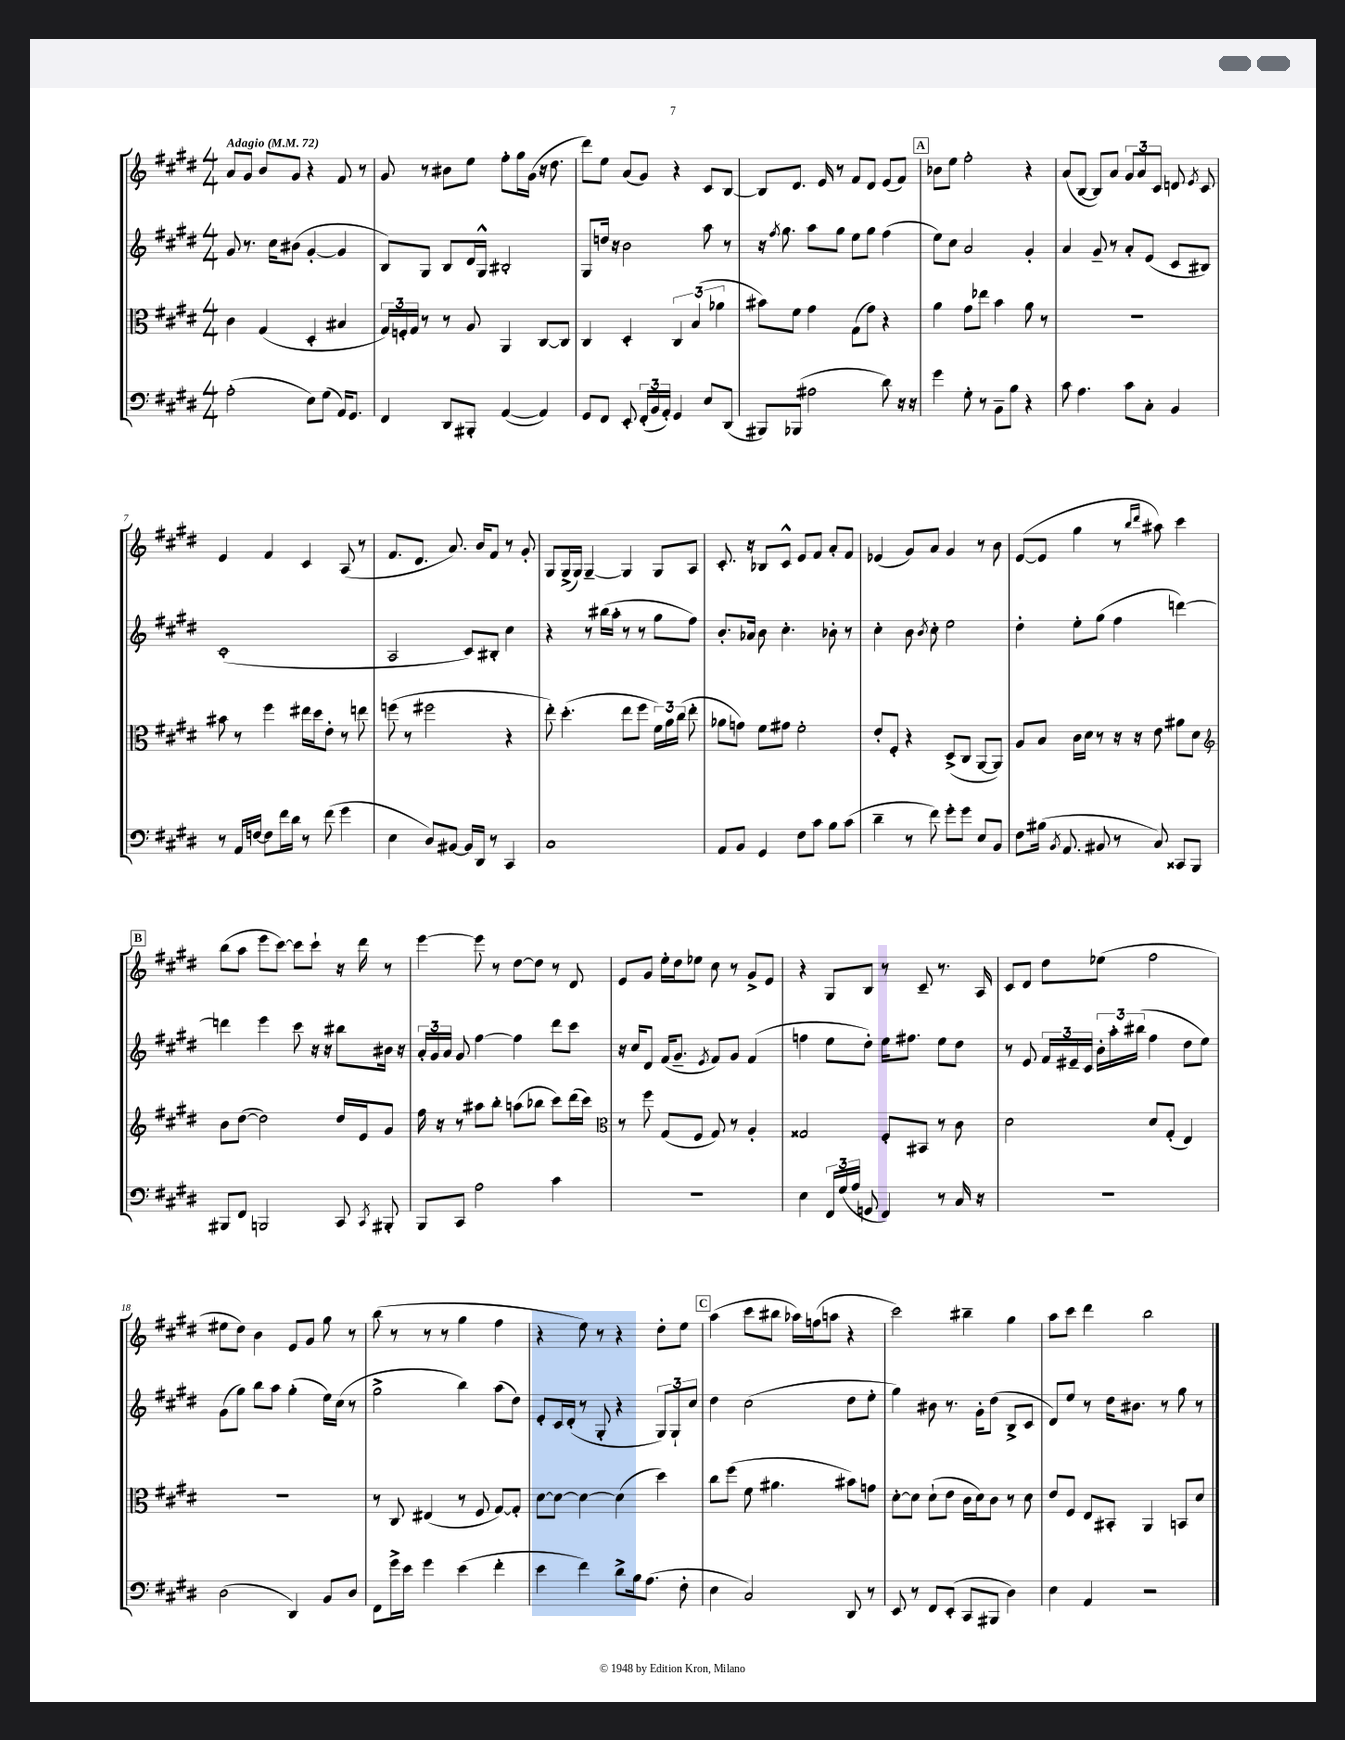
<<
\new StaffGroup <<
\new Staff = "s0" {
    \clef treble \key e \major \numericTimeSignature \time 4/4 \tempo "Adagio" 4 = 72
    \autoBeamOff a'8[ gis'8] b'8[ gis'8] r4 fis'8 r8 |
    gis'8 r8 bis'8[ e''8] fis''8[-. gis''16 gis'16]( r16 dis''8. |
    dis'''8[) e''8] a'8[( gis'8]) r4 cis'8[ b8]~ |
    b8[ dis'8.] e'16 r8 fis'8[ dis'8] e'8[( fis'8]) |
    \mark \markup { \box "A" } bes'8[ e''8] fis''2-. r4 |
    a'8[( b8]~ b8[) a'8] \tuplet 3/2 { gis'8[ a'8 cis'8] } d'8 \acciaccatura { e'8 } cis'8 |
    e'4 fis'4 cis'4 a8( r8 |
    fis'8.[ dis'8.] a'8.) b'16[ fis'8] r8 gis'8-. |
    gis8[ gis16->( gis16]) gis4~-- gis4 gis8[ a8] |
    cis'8.-. r16 bes8[ cis'8]-^ e'8[ fis'8] a'8[-. fis'8] |
    ees'4( gis'8[) a'8] gis'4 r8 b'8 |
    e'8[~( e'8] gis''4 r8 \grace { b''16[ dis'''16] } ais''8) cis'''4 |
    \mark \markup { \box "B" } b''8[( a''8] e'''8[ cis'''8]~) cis'''8[ cis'''8]-! r16 dis'''16 r8 |
    e'''4~ e'''8 r8 dis''8[~ dis''8] r8 dis'8 |
    e'8[ gis'8] e''16[-. dis''16 ees''8] cis''8 r8 gis'8[-> e'8] |
    r4 gis8[ b8] r8 cis'8-- r8. a16 |
    cis'8[ dis'8] dis''8[ ees''8]( fis''2 |
    eis''8[ dis''8]) b'4 e'8[ gis'8] gis''8 r8 |
    b''8( r8 r8 r8 gis''4 fis''4 |
    r4 e''8) r8 r4 dis''8[-. e''8] |
    \mark \markup { \box "C" } a''4( cis'''8[ bis''8] aes''16[) f''16( a''8] r4 |
    cis'''2) bis''4-- gis''4 |
    a''8[ cis'''8] dis'''4 b''2 \bar "|." |
}
\new Staff = "s1" {
    \clef treble \key e \major \numericTimeSignature \time 4/4
    \autoBeamOff gis'8 r8. cis''16[ bis'8]( gis'4~-. gis'4 |
    b8[) gis8] b8[ dis'16 gis16]-^ bis2-. |
    gis8[ d''16] r16 b'2 a''8 r8 |
    r16 \acciaccatura { fis''8 } gis''8. a''8[ gis''8] e''8[ gis''8] fis''4( |
    \mark \markup { \box "A" } e''8[) cis''8] a'2 gis'4-. |
    a'4 gis'8-- r8 a'8[-. e'8]( cis'8[ bis8]) |
    cis'1-.( |
    a2 cis'8[) bis8]-. cis''4 |
    r4 r8 bis''16[( a''16]-. r8 r8 gis''8[ fis''8]) |
    b'8.[-. aes'16] b'8 cis''4.-. bes'8-. r8 |
    cis''4-. b'8 \acciaccatura { b'8 } cis''8-. e''2 |
    dis''4-. e''8[-. gis''8]( fis''4 d'''4~) |
    \mark \markup { \box "B" } d'''4 e'''4 cis'''8 r16 r16 bis''8[ bis'16] r16 |
    \tuplet 3/2 { a'16[-. gis'16 a'16] } gis'8 fis''4~ fis''4 dis'''8[ cis'''8] |
    r16 cis''16[ dis'8] fis'16[( gis'8.]-- \acciaccatura { e'8 } fis'8[) gis'8] fis'4( |
    f''4 e''8[ dis''8]-.) e''16[ fis''8.] e''8[ dis''8] |
    r8 e'8 \tuplet 3/2 { fis'16[ eis'16-- cis'16] } \tuplet 3/2 { b'16[-. a''16-. bis''16]( } fis''4 dis''8[ e''8]) |
    gis'8[( gis''8]) b''8[ a''8] gis''4-.( e''16[) cis''16]( r8 |
    gis''2-> b''4) a''8[( dis''8]) |
    e'8[-. cis'16 dis'16]-.( r8 gis8-. r4 \tuplet 3/2 { gis8[) gis8-! cis''8] } |
    \mark \markup { \box "C" } dis''4 cis''2( dis''8[ e''8]-. |
    gis''4) bis'8 r8. gis'16[-. dis''8]( b8[-> cis'8] |
    dis'8[) e''8] r8 dis''16[ bis'8.] r8 gis''8 r8 \bar "|." |
}
\new Staff = "s2" {
    \clef alto \key e \major \numericTimeSignature \time 4/4
    \autoBeamOff cis'4 gis4( dis4-. bis4 |
    \tuplet 3/2 { gis16[) f16-. gis16] } r8 r8 a8 a,4 cis8[~ cis8] |
    cis4 dis4-. \tuplet 3/2 { cis4 b4( aes'4 } |
    bis'8[) fis'8] gis'4 gis8[( gis'8]) r4 |
    \mark \markup { \box "A" } a'4 gis'8[ ees''8] b'4 a'8 r8 |
    R1 |
    bis'8 r8 fis''4 eis''16[ dis''16 e'8]-. r8 e''8 |
    f''8( r8 fis''2 r4 |
    e''8-.) dis''4.-.( e''8[ fis''8] \tuplet 3/2 { fis'16[) a'16 cis''16]( } e''8-. |
    aes'8[ g'8]) fis'8[ gis'8] fis'2-. |
    e'8[-. fis8]-. r4 dis8[->( cis8] a,8[~ a,8]) |
    a8[ b8] cis'16[ dis'16] r8 r16 r16 e'8 ais'8[ dis'8] |
    \mark \markup { \box "B" } \clef treble b'8[ dis''8]~( dis''2) dis''16[ e'16 gis'8] |
    fis''16 r16 r8 ais''8[ b''8]-. a''8[( bes''8] cis'''8[) dis'''16( cis'''16]) |
    \clef alto r8 fis''8 gis8[( fis8] gis8) r8 a4-. |
    gisis2 fis8[-. bis,8] r8 cis'8 |
    dis'2 dis'8[ gis8]-.( e4) |
    R1 |
    r8 cis8 eis4( r8 fis8 gis8[~) gis8]-. |
    dis'8[~ dis'8]~ dis'4~ dis'4( dis''4) |
    \mark \markup { \box "C" } cis''8[ fis''8]( fis'8 ais'4. bis'8[) g'8] |
    dis'8[~-. dis'8] dis'8[-!( e'8] cis'16[ dis'16) cis'8] r8 dis'8 |
    e'8[ fis8] e8[ bis,8]-. a,4 b,8[ dis'8] \bar "|." |
}
\new Staff = "s3" {
    \clef bass \key e \major \numericTimeSignature \time 4/4
    \autoBeamOff a2-.( e8[) gis8]( a,16[) gis,8.] |
    fis,4 dis,8[ bis,,8]-. a,4~( a,4) |
    gis,8[ fis,8] e,8-. \tuplet 3/2 { fis,16[-.( b,16 a,16]-.) } gis,4 e8[ dis,8]( |
    bis,,8[) bes,,8]( ais2 dis'8) r16 r16 |
    \mark \markup { \box "A" } gis'4 gis8-. r8 b,8[-- b8] r4 |
    cis'8 a4. cis'8[ cis8]-. b,4 |
    r8 a,16[ f16]~ f8[ fis'16 dis'16] r8 fis'8( gis'4 |
    e4 dis8[) bis,8]~ bis,16[ dis,16] r8 cis,4 |
    cis1 |
    a,8[ b,8] gis,4 fis8[ cis'8] b8[ cis'8]( |
    dis'4-- r8 fis'8) gis'8[-. gis'8] e8[ b,8] |
    fis8[ bis16]( \acciaccatura { b,8 } a,8. bis,8 r8 cis8) cisis,8[ b,,8] |
    \mark \markup { \box "B" } bis,,8[ fis,8] b,,2 cis,8 \acciaccatura { cis,8 } bis,,8-. |
    b,,8[ cis,8] a2 cis'4 |
    R1 |
    e4 \tuplet 3/2 { fis,16[ gis16( a16] } g,8 fis,4) r8 cis16 r16 |
    r1 |
    dis2( dis,4) b,8[ dis8] |
    fis,8[ gis'16-> e'16] gis'4 e'4( fis'4-. |
    e'4 fis'4) dis'8[-> b16 a8.]( fis8-. |
    \mark \markup { \box "C" } e4 cis2) dis,8 r8 |
    e,8 r8 fis,8[ e,8]-.( cis,8[ bis,,8] dis4) |
    e4 a,4 r2 \bar "|." |
}
>>
>>
